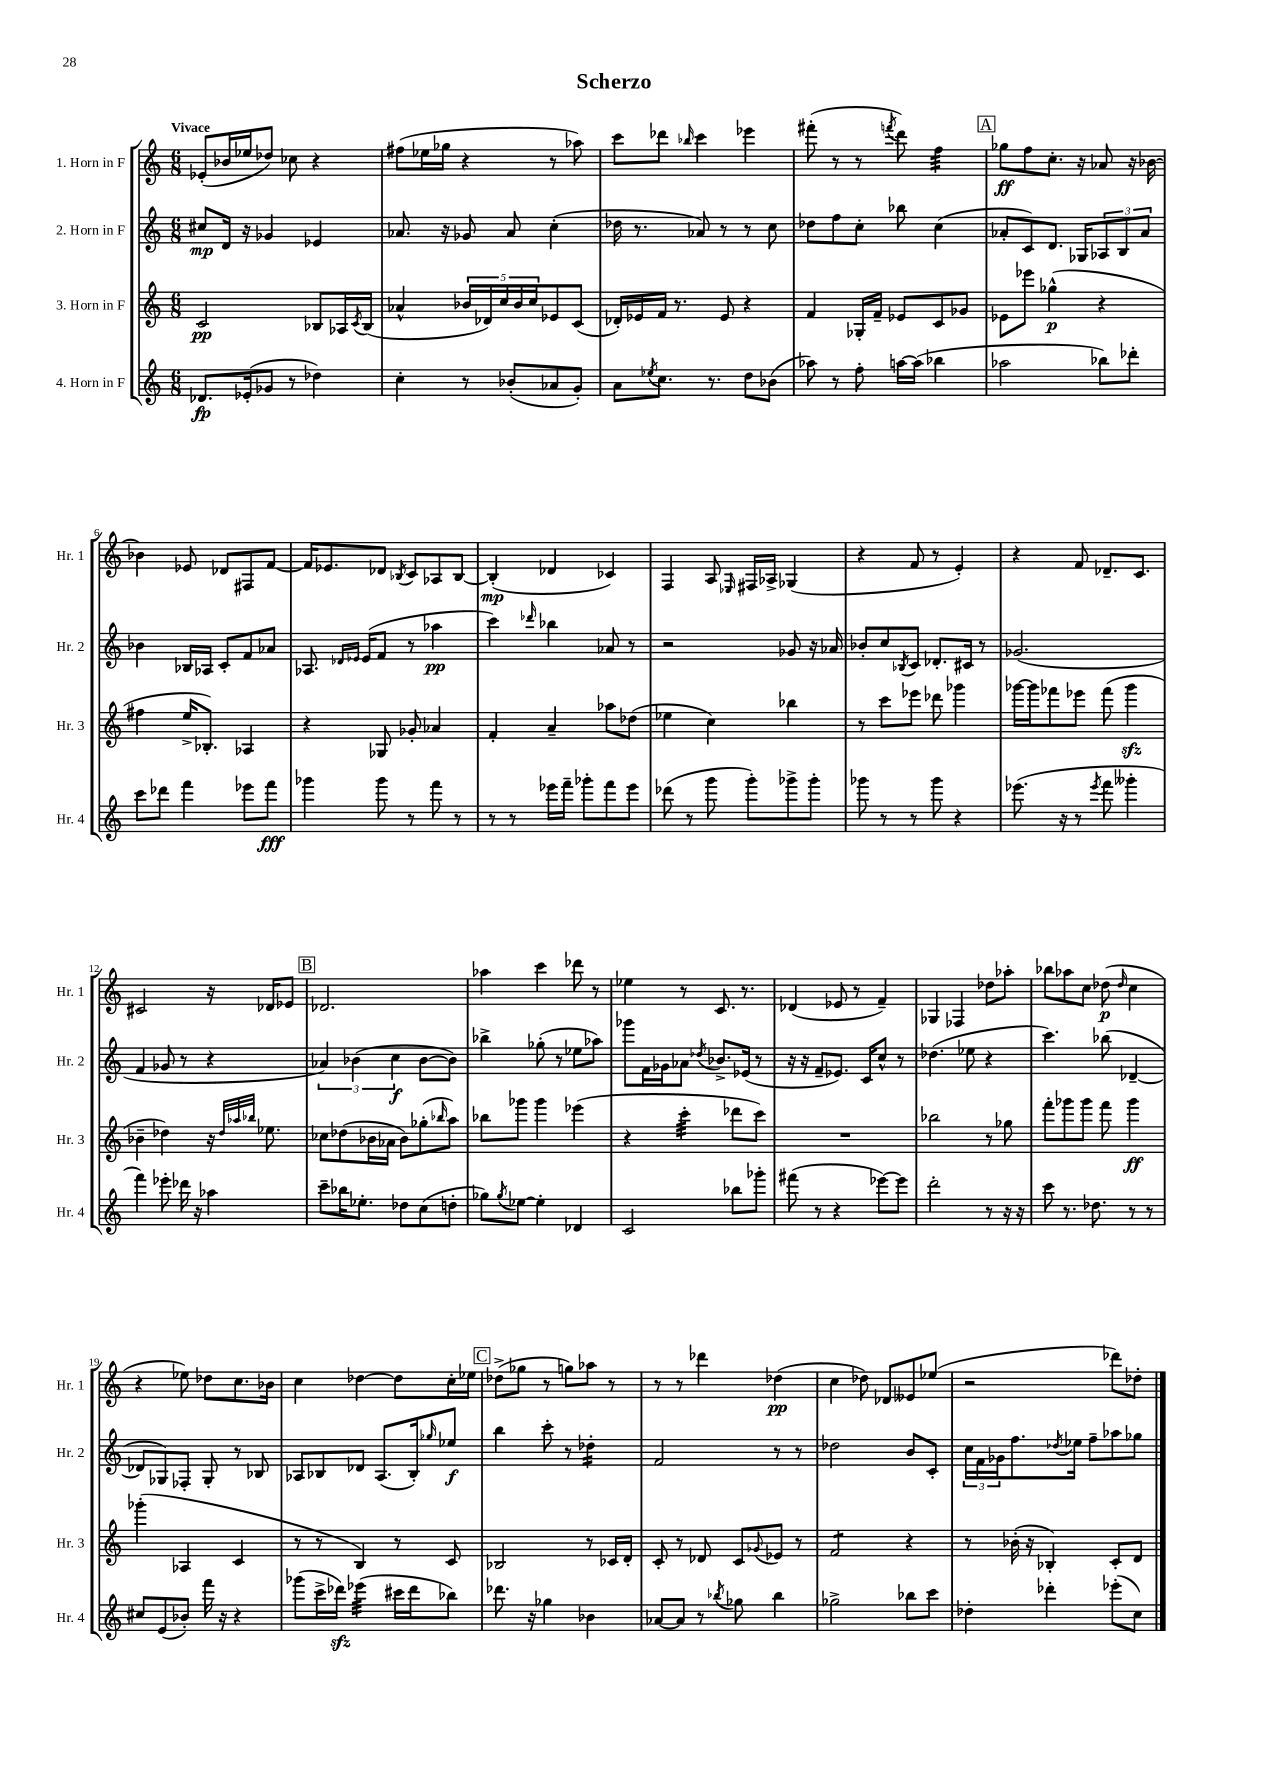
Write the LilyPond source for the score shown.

\header { title = "Scherzo" }
<<
\new StaffGroup <<
\new Staff = "s0" \with { instrumentName = "1. Horn in F" shortInstrumentName = "Hr. 1" } {
    \clef treble \key c \major \numericTimeSignature \time 6/8 \tempo "Vivace"
    ees'8-.( bes'16 ees''16 des''8) ces''8 r4 |
    fis''8( ees''16 ges''16 r4 r8 aes''8) |
    c'''8 des'''8 \grace { bes''16 } c'''4 ees'''4 |
    fis'''8-.( r8 r8 \acciaccatura { f'''8 } d'''8) f''4:32 |
    \mark \markup { \box "A" } ges''8\ff f''8 c''8.-. r16 aes'8 r16 bes'16~ |
    bes'4 ees'8 des'8 fis8 f'8~ |
    f'16 ees'8. des'8 \acciaccatura { bes8 } c'8 aes8 bes8~ |
    bes4-.\mp( des'4 ces'4) |
    f4 a8 \grace { ees16 } fis16 aes16-> ges4( |
    r4 f'8 r8 e'4-.) |
    r4 f'8 des'8.-- c'8. |
    cis'2 r16 des'16 ees'8 |
    \mark \markup { \box "B" } des'2. |
    aes''4 c'''4 des'''8 r8 |
    ees''4 r8 c'8. r8. |
    des'4( ees'8 r8 f'4--) |
    ges4 fes4 des''8 aes''8-. |
    bes''8 aes''8 c''8 des''8\p( \grace { des''16 } c''4 |
    r4 ees''8) des''8 c''8. bes'16 |
    c''4 des''4~ des''8 c''16-. ees''16 |
    \mark \markup { \box "C" } des''8->( ges''8 r8 g''8) aes''8 r8 |
    r8 r8 des'''4 des''4\pp( |
    c''4 des''8) des'8 eeses'8 ees''8( |
    r2 des'''8) des''8-. \bar "|." |
}
\new Staff = "s1" \with { instrumentName = "2. Horn in F" shortInstrumentName = "Hr. 2" } {
    \clef treble \key c \major \numericTimeSignature \time 6/8
    cis''8\mp d'16 r16 ges'4 ees'4 |
    aes'8. r16 ges'8 aes'8 c''4-.( |
    des''16 r8. aes'8) r8 r8 c''8 |
    des''8 f''8 c''8-. bes''8 c''4( |
    \mark \markup { \box "A" } aes'8-. c'8) d'8. ges16 \tuplet 3/2 { aes8 b8 aes'8 } |
    bes'4 bes16 aes16 c'8-. f'8 aes'8 |
    aes8. \grace { des'16 ees'16 } ees'16( f'8 r8 aes''4\pp |
    c'''4) \grace { des'''16 } bes''4 aes'8 r8 |
    r2 ges'8 r16 aes'16 |
    bes'8-. c''8 \acciaccatura { bes8 } c'8 des'8.-. cis'16 r8 |
    ges'2.( |
    f'4 ges'8 r8 r4 |
    \mark \markup { \box "B" } \tuplet 3/2 { aes'4) bes'4( c''4\f } bes'8~ bes'8) |
    bes''4-> ges''8-.( r8 ees''8 aes''8) |
    ges'''8 f'16 ges'16 aes'8 \acciaccatura { des''8 } bes'8.-> ees'16( r8 |
    r16 r16 f'8-- ees'8.) c'16 c''8-^ r8 |
    des''4.( ees''8 r4 |
    c'''4.) bes''8( des'4~-- |
    des'8 ges8) fes8-. ges8-. r8 bes8 |
    aes8 bes8 des'8 aes8.( bes16-.) \grace { ges''16 } ees''8\f |
    \mark \markup { \box "C" } b''4 c'''8-. r8 des''4:16-. |
    f'2 r8 r8 |
    des''2 b'8 c'8-. |
    \tuplet 3/2 { c''16 f'16 ges'16 } f''8. \acciaccatura { des''8 } ees''16 f''8-- aes''8 ges''8 \bar "|." |
}
\new Staff = "s2" \with { instrumentName = "3. Horn in F" shortInstrumentName = "Hr. 3" } {
    \clef treble \key c \major \numericTimeSignature \time 6/8
    c'2\pp bes8 aes16 \acciaccatura { c'8 } bes16( |
    aes'4-^ \tuplet 5/4 { bes'16 des'16) c''16 bes'16 c''16 } ees'8 c'8( |
    des'16-.) ees'16 f'16 r8. ees'8 r4 |
    f'4 ges16-. f'16-- ees'8 c'8 ges'8 |
    \mark \markup { \box "A" } ees'8 ees'''8 ges''4-^\p( r4 |
    fis''4 e''16-> bes8.-.) aes4 |
    r4 ges8 ges'8-. aes'4 |
    f'4-. a'4-- aes''8 des''8( |
    ees''4 c''4) bes''4 |
    r8 c'''8 ees'''8 des'''8 ges'''4 |
    ges'''16~ ges'''16 fes'''8 ees'''8 fes'''8( ges'''4\sfz |
    bes'4-- des''4) r16 \grace { des''32 aes''32 bes''32 } ees''8. |
    \mark \markup { \box "B" } ces''8 des''8( bes'16 aes'16 bes'8) ges''8-.( \grace { bes''16 } a''8) |
    bes''8 ges'''8 ges'''4 ees'''4( |
    r4 c'''4:32-. des'''8 c'''8) |
    R2. |
    bes''2 r8 ges''8 |
    f'''8-. ges'''8 ges'''8 f'''8 ges'''4\ff |
    ges'''4-.( aes4 c'4 |
    r8 r8 b4) r8 c'8 |
    \mark \markup { \box "C" } bes2 r8 ces'16 d'16-. |
    c'8-. r8 des'8 c'8 \appoggiatura { ges'8 } ees'8 r8 |
    f'2:8 r4 |
    r8 bes'16-.( r16 bes4-.) c'8-. d'8 \bar "|." |
}
\new Staff = "s3" \with { instrumentName = "4. Horn in F" shortInstrumentName = "Hr. 4" } {
    \clef treble \key c \major \numericTimeSignature \time 6/8
    des'8.\fp ees'16-.( ges'8 r8 des''4) |
    c''4-. r8 bes'8-.( aes'8 g'8-.) |
    a'8 \acciaccatura { ees''8 } c''8. r8. d''8 bes'8( |
    aes''8) r8 f''8-. a''16~ a''16( bes''4 |
    \mark \markup { \box "A" } aes''2 bes''8) des'''8-. |
    c'''8 des'''8 f'''4 ees'''8 f'''8\fff |
    ges'''4 ges'''8 r8 f'''8 r8 |
    r8 r8 ees'''16 f'''16-- ges'''8-. f'''8 ees'''8 |
    des'''8( r8 g'''8 g'''8-.) ges'''8-> ges'''8-. |
    ges'''8 r8 r8 ges'''8 r4 |
    ees'''8.( r16 r8 \acciaccatura { ees'''8 } f'''8 geses'''4-. |
    f'''4) ees'''8-. des'''16 r16 aes''4 |
    \mark \markup { \box "B" } c'''8-- bes''16 ees''8.-. des''8 c''8( d''8-. |
    ges''8) \acciaccatura { ges''8 } ees''8~ ees''4-. des'4 |
    c'2 bes''8 ges'''8-. |
    fis'''8( r8 r4 ees'''8~) ees'''8 |
    d'''2-. r8 r16 r16 |
    c'''8 r8. des''8. r8 r8 |
    cis''8 e'8( bes'8-.) f'''16 r16 r4 |
    ges'''8( c'''16-> des'''16\sfz) ees'''4:32( cis'''16 des'''16 bes''8) |
    \mark \markup { \box "C" } des'''8. r16 ges''4 bes'4 |
    aes'8~ aes'8 r8 \acciaccatura { bes''8 } ges''8 bes''4 |
    ges''2-> bes''8 c'''8 |
    des''4-. des'''4-. ees'''8-.( c''8) \bar "|." |
}
>>
>>
